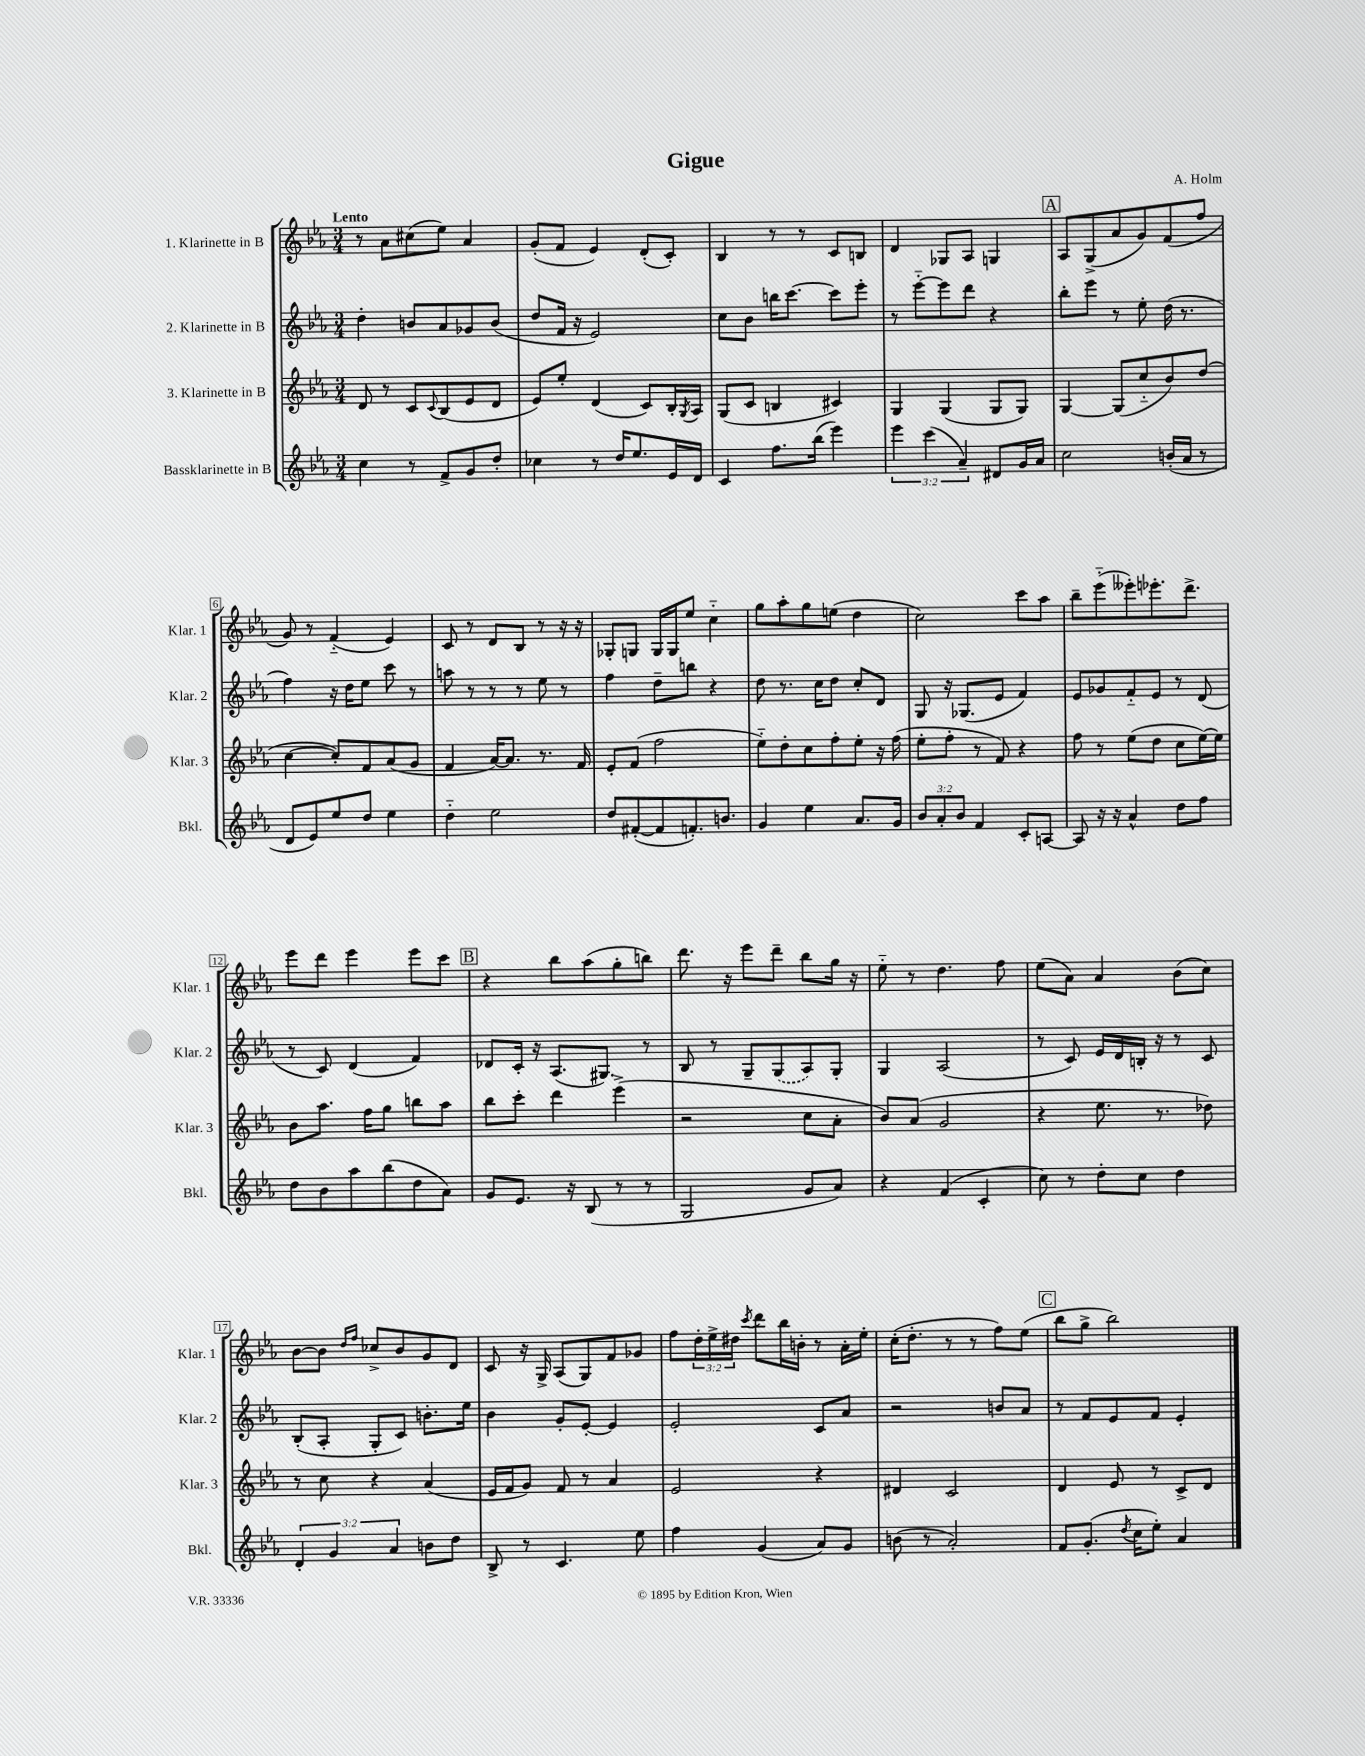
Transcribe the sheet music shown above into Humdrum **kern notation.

**kern	**kern	**kern	**kern
*staff4	*staff3	*staff2	*staff1
*clefG2	*clefG2	*clefG2	*clefG2
*k[b-e-a-]	*k[b-e-a-]	*k[b-e-a-]	*k[b-e-a-]
*M3/4	*M3/4	*M3/4	*M3/4
4cc	8d	4dd'	8r
.	8r	.	8a-
8r	8c	8b	(8cc#
.	8qqc	.	.
8f^	(8B-	8a-	8ee-)
8g	8e-	8g-	4a-
8dd'	8d	(8b	.
=	=	=	=
4cc-	8e-)	8dd	(8g'
.	8ee-'	16f	8f
.	.	16r	.
8r	(4d	2e-)	4e-)
16dd	.	.	.
8.ee-	.	.	.
.	8c)	.	(8d'
16e-	16B-'	.	8c')
.	8qG	.	.
16d	16A-	.	.
=	=	=	=
4c	(8G	8cc	4B-
.	8c	8b-	.
8.ff	4B	16bb	8r
.	.	[8.ccc	.
.	.	.	8r
(16bb-	.	.	.
4eee-)	4c#)	8ccc]	8c
.	.	8eee-'	8B
=	=	=	=
6eee-	4G	8r	4d
.	.	[8eee-'~	.
(6ccc	.	.	.
.	(4G	8eee-]	8G-
6a-~)	.	.	.
.	.	8ddd	8A-
8d#	8G	4r	4G
16g	8G)	.	.
16a-	.	.	.
=	=	=	=
2cc	[4G	8bb-'	8A-
.	.	8eee-	(8G^
.	(8G]	8r	8a-
.	8cc'~	8ee-'	8g)
(16b'	8b-)	(16dd	(8f
16a-	.	8.r	.
8r	(8dd	.	8ff
=	=	=	=
8d	[4cc	4ff)	8g)
8e-)	.	.	8r
8ee-	8cc'])	16r	(4f'~
.	.	16dd	.
8dd	8f	8ee-	.
4ee-	(8a-	8ccc	4e-)
.	8g	8r	.
=	=	=	=
4dd'~	4f	8aa	8c
.	.	8r	8r
2ee-	[16a-)	8r	8d
.	8.a-]	.	.
.	.	8r	8B-
.	8.r	8ee-	8r
.	.	8r	16r
.	16f	.	16r
=	=	=	=
8dd	8e-'	4ff	8G-'
([8f#'	(8f	.	8G
8f#]	2ff	8dd~	16G
.	.	.	16G
8.f')	.	8bb	8ee-
.	.	4r	4cc'~
8.b	.	.	.
=	=	=	=
4g	8ee-'~)	8dd	8gg
.	8dd'	8.r	8aa-'
4ee-	8cc	.	8gg
.	.	16cc	.
.	8ff'	8dd	(8ee
8.a-	8ee-'	8cc'	4dd
.	16r	8d	.
16g	(16ff	.	.
=	=	=	=
12b-	8ee-'	8G	2cc)
12a-'	.	.	.
.	8ff'	16r	.
12b-	.	.	.
.	.	(8.G-	.
4f	8r	.	.
.	8f)	8e-	.
8c'	4r	4f)	8ccc
[8A	.	.	8aa-
=	=	=	=
8A]	8ff	8e-	8bb-~
16r	8r	8g-	(8eee-'~
16r	.	.	.
4a-^^	(8ee-	8f'~	8eee--')
.	8dd	8e-	8.eee-'
8dd	8cc	8r	.
.	.	.	8.ddd^
8ff	[16ee-)	(8d	.
.	16ee-]	.	.
=	=	=	=
8dd	8b-	8r	8eee-
8b-	8.aa-	8c)	8ddd
8aa-	.	(4d	4eee-
.	16ff	.	.
(8bb-	8gg	.	.
8dd	8bb	4f)	8eee-
8a-)	8aa-	.	8ccc
=	=	=	=
8g	8bb-	8d-	4r
8.e-	8ccc'	16c'	.
.	.	16r	.
.	4ddd	(8.A-	8bb-
16r	.	.	.
(8B-	.	.	(8aa-
.	.	8.G#)	.
8r	(4eee-^	.	8gg'
8r	.	8r	8bb)
=	=	=	=
2G	2r	8B-	8.ddd
.	.	8r	.
.	.	.	16r
.	.	8G~	8eee-
.	.	(8G	8ddd~
8g	8cc	8A-)	8bb-
8a-)	8a-'	8G'	16gg
.	.	.	16r
=	=	=	=
4r	8b-)	4G	8ee-'~
.	(8a-	.	8r
(4f	2g	(2A-	4.dd
4c'	.	.	.
.	.	.	8ff
=	=	=	=
8cc)	4r	8r	(8ee-
8r	.	8c)	8a-)
8dd'	8.ee-	16e-	4a-
.	.	16d	.
8cc	.	16B'	.
.	8.r	16r	.
4dd	.	8r	(8b-
.	8dd-)	8c	8cc)
=	=	=	=
6d'	8r	(8B-'	[8b-
.	8cc	8A-'	8b-]
6g	.	.	.
.	.	.	16qqdd
.	.	.	16qqff
.	4r	8G'	8cc-^
6a-	.	.	.
.	.	8c)	8b-
8b	(4a-	8.b'	8g
8dd	.	.	8d
.	.	16ee-	.
=	=	=	=
8B-^	16e-	4b-	8c
.	16f	.	.
8r	8g)	.	16r
.	.	.	16G^
4.c	8f	8g'	(8A-
.	8r	[8e-'	8G)
.	4a-	4e-]	8f
8ee-	.	.	8g-
=	=	=	=
4ff	2e-	2e-'	8ff
.	.	.	24dd'
.	.	.	24ee-^
.	.	.	24dd#
.	.	.	8qccc
(4g	.	.	8ddd
.	.	.	16bb-
.	.	.	16b'
8a-)	4r	8c	8r
8g	.	8a-	16a-'
.	.	.	16ee-'
=	=	=	=
(8b	4d#	2r	(16cc'
.	.	.	8.dd'
8r	.	.	.
2a-')	2c	.	8r
.	.	.	8r
.	.	8b	8ff)
.	.	8a-	(8ee-
=	=	=	=
8f	4d	8r	8bb-
(8.g'	.	8f	8gg^
.	8e-	8e-	2bb-)
8qdd	.	.	.
16cc	.	.	.
8ee-')	8r	8f	.
4a-	8c^	4e-'	.
.	8d	.	.
==	==	==	==
*-	*-	*-	*-
